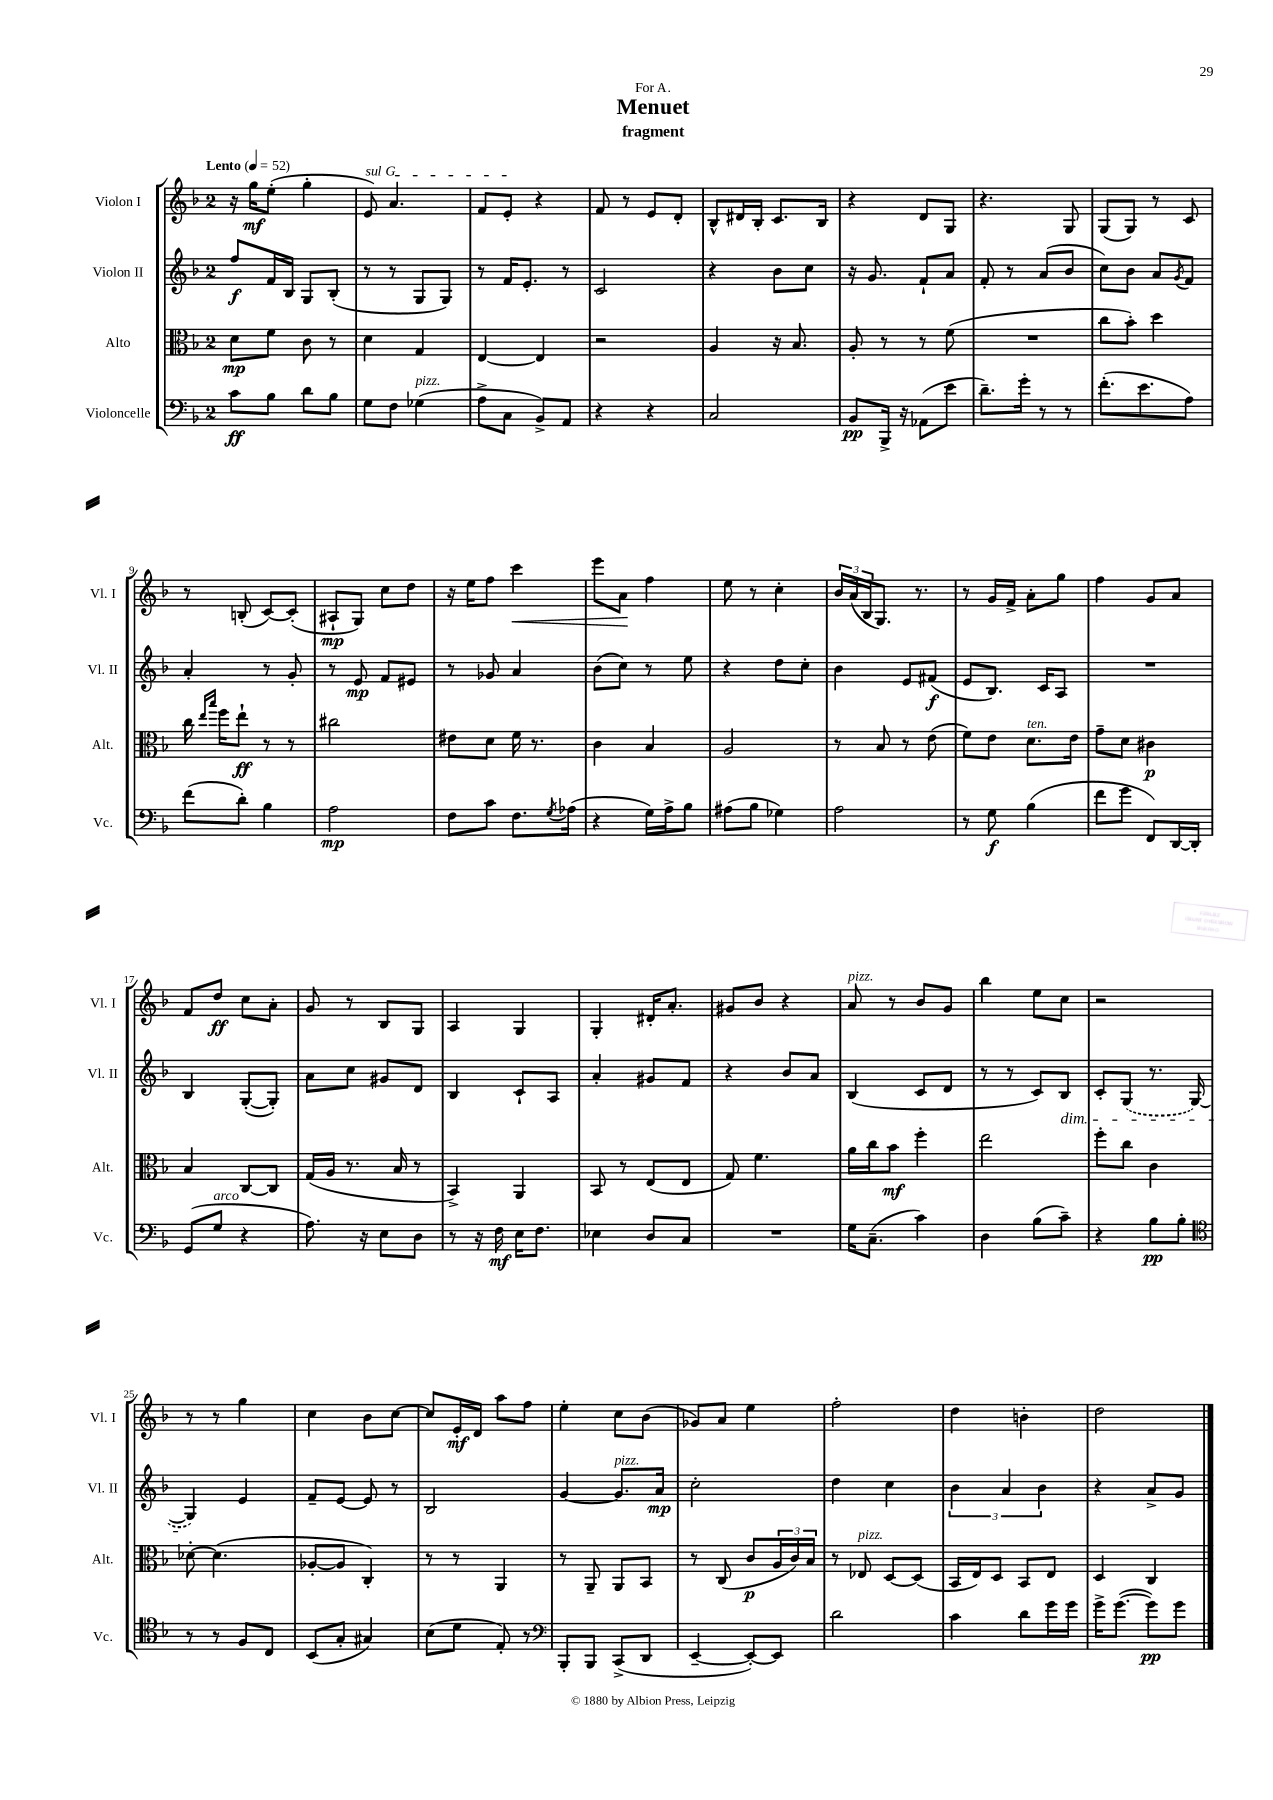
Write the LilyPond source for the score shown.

\header { title = "Menuet" subtitle = "fragment" dedication = "For A." }
<<
\new StaffGroup <<
\new Staff = "s0" \with { instrumentName = "Violon I" shortInstrumentName = "Vl. I" } {
    \clef treble \key f \major \once \override Staff.TimeSignature.style = #'single-digit \time 2/4 \tempo "Lento" 4 = 52
    r16 g''16\mf e''8-.( g''4-. |
    \once \override TextSpanner.bound-details.left.text = \markup { \italic "sul G" } e'8\startTextSpan) a'4. |
    f'8 e'8-.\stopTextSpan r4 |
    f'8 r8 e'8 d'8-. |
    bes8-^ dis'16 bes16-. c'8. bes16 |
    r4 d'8 g8 |
    r4. g8 |
    g8( g8) r8 c'8 |
    r8 b8-.( c'8~) c'8-.( |
    ais8-!\mp g8) c''8 d''8 |
    r16 e''16 f''8 c'''4\< |
    e'''8 a'8\! f''4 |
    e''8 r8 c''4-. |
    \tuplet 3/2 { bes'16 a'16( bes16 } g8.) r8. |
    r8 g'16 f'16-> a'8-. g''8 |
    f''4 g'8 a'8 |
    f'8 d''8\ff c''8 a'8-. |
    g'8 r8 bes8 g8 |
    a4 g4 |
    g4-. dis'16-. a'8.-. |
    gis'8 bes'8 r4 |
    a'8^\markup { \italic "pizz." } r8 bes'8 g'8 |
    bes''4 e''8 c''8 |
    r2 |
    r8 r8 g''4 |
    c''4 bes'8 c''8~ |
    c''8 e'16-.\mf d'16 a''8 f''8 |
    e''4-. c''8 bes'8( |
    ges'8) a'8 e''4 |
    f''2-. |
    d''4 b'4-. |
    d''2 \bar "|." |
}
\new Staff = "s1" \with { instrumentName = "Violon II" shortInstrumentName = "Vl. II" } {
    \clef treble \key f \major \once \override Staff.TimeSignature.style = #'single-digit \time 2/4
    f''8\f f'16 bes16 g8 bes8-.( |
    r8 r8 g8 g8) |
    r8 f'16 e'8.-. r8 |
    c'2 |
    r4 bes'8 c''8 |
    r16 g'8. f'8-! a'8 |
    f'8-. r8 a'8( bes'8 |
    c''8) bes'8 a'8 \acciaccatura { g'8 } f'8 |
    a'4-. r8 g'8-. |
    r8 e'8\mp f'8 eis'8 |
    r8 ges'8 a'4 |
    bes'8( c''8) r8 e''8 |
    r4 d''8 c''8-. |
    bes'4 e'8 fis'8\f( |
    e'8 bes8.) c'16 a8 |
    R2 |
    bes4 g8~-.( g8-.) |
    a'8 c''8 gis'8 d'8 |
    bes4 c'8-! a8 |
    a'4-. gis'8 f'8 |
    r4 bes'8 a'8 |
    bes4( c'8 d'8 |
    r8 r8 c'8) bes8\dim |
    c'8-. \once \slurDashed g8( r8. g16~ |
    g4\!) e'4 |
    f'8-- e'8~ e'8 r8 |
    bes2 |
    g'4~ g'8.^\markup { \italic "pizz." } a'16\mp |
    c''2-. |
    d''4 c''4 |
    \tuplet 3/2 { bes'4 a'4 bes'4 } |
    r4 a'8-> g'8 \bar "|." |
}
\new Staff = "s2" \with { instrumentName = "Alto" shortInstrumentName = "Alt." } {
    \clef alto \key f \major \once \override Staff.TimeSignature.style = #'single-digit \time 2/4
    d'8\mp f'8 c'8 r8 |
    d'4 g4 |
    e4~ e4 |
    r2 |
    a4 r16 bes8. |
    a8-. r8 r8 f'8( |
    R2 |
    c''8 bes'8-.) d''4 |
    c''16 \grace { e''16 bes''16 } f''16 e''8-!\ff r8 r8 |
    cis''2 |
    eis'8 d'8 f'16 r8. |
    c'4 bes4 |
    a2 |
    r8 bes8 r8 e'8( |
    f'8) e'8 d'8.^\markup { \italic "ten." } e'16 |
    g'8-- d'8 cis'4\p |
    bes4 c8~ c8 |
    g16( a16 r8. bes16 r8 |
    bes,4->) a,4 |
    bes,8 r8 e8( e8 |
    g8) f'4. |
    a'16 c''16 bes'8\mf f''4-. |
    e''2 |
    f''8-. c''8 c'4 |
    des'8~-. des'4.( |
    aes8~-. aes8 c4-.) |
    r8 r8 a,4 |
    r8 a,8-- a,8 bes,8 |
    r8 c8( c'8\p \tuplet 3/2 { a16 c'16) bes16 } |
    r8 ees8^\markup { \italic "pizz." } d8~ d8( |
    bes,16 e16) d8 bes,8 e8 |
    d4 c4 \bar "|." |
}
\new Staff = "s3" \with { instrumentName = "Violoncelle" shortInstrumentName = "Vc." } {
    \clef bass \key f \major \once \override Staff.TimeSignature.style = #'single-digit \time 2/4
    c'8\ff bes8 d'8 bes8 |
    g8 f8 ges4^\markup { \italic "pizz." }( |
    a8-> c8 bes,8->) a,8 |
    r4 r4 |
    c2 |
    bes,8\pp bes,,16-> r16 aes,8( e'8 |
    d'8.--) g'16-. r8 r8 |
    f'8.-.( e'8. a8) |
    f'8( d'8-.) bes4 |
    a2\mp |
    f8 c'8 f8. \acciaccatura { g8 } aes16( |
    r4 g16) a16-> bes8 |
    ais8( bes8 ges4) |
    a2 |
    r8 g8\f bes4( |
    f'8 g'8 f,8) d,16~ d,16-. |
    g,8( g8^\markup { \italic "arco" } r4 |
    a8.) r16 e8 d8 |
    r8 r16 f16\mf e16 f8. |
    ees4 d8 c8 |
    R2 |
    g16 c8.--( c'4) |
    d4 bes8( c'8--) |
    r4 bes8\pp bes8-. |
    \clef tenor r8 r8 f8 c8 |
    bes,8( g8-. gis4) |
    bes8( d'8 e8-.) r8 |
    \clef bass bes,,8-. bes,,8 c,8->( d,8 |
    e,4~-- e,8~-.) e,8 |
    d'2 |
    c'4 d'8 g'16 g'16 |
    g'16-> g'8.~( g'8\pp) g'8 \bar "|." |
}
>>
>>
